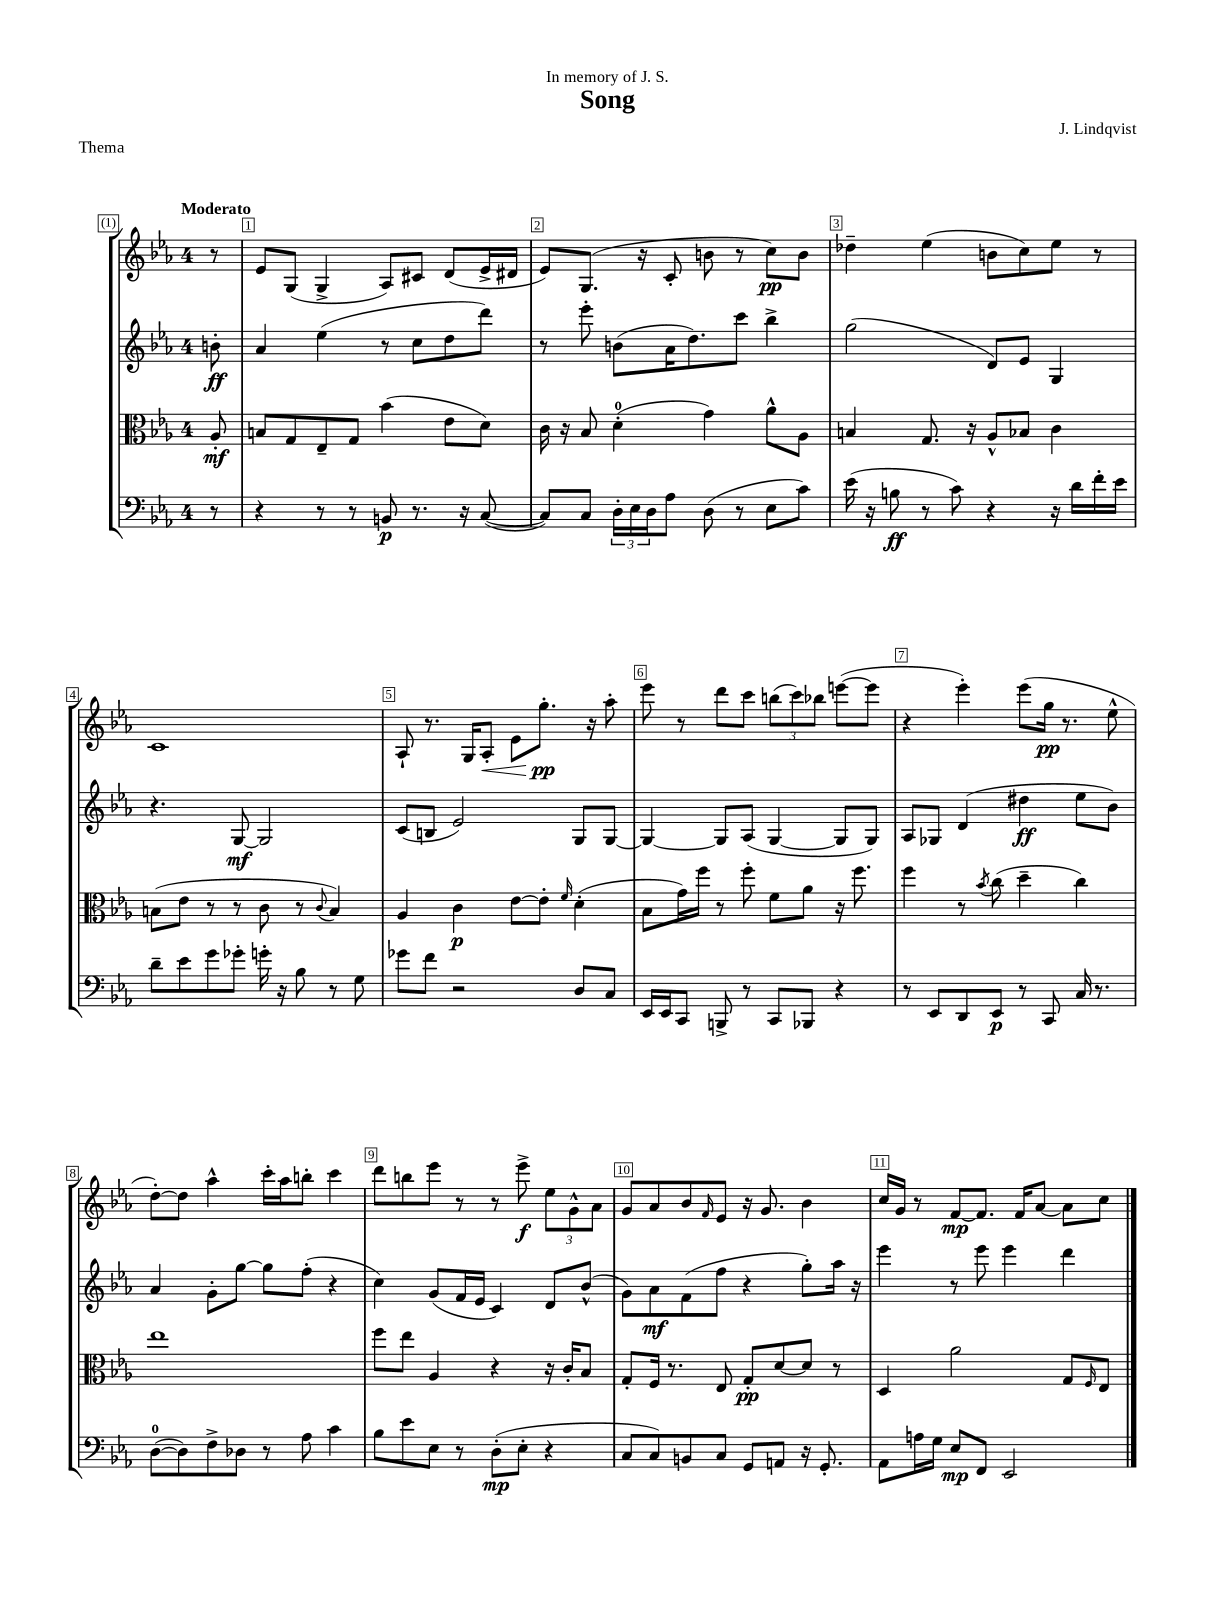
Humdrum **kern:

**kern	**kern	**kern	**kern
*staff4	*staff3	*staff2	*staff1
*clefF4	*clefC3	*clefG2	*clefG2
*k[b-e-a-]	*k[b-e-a-]	*k[b-e-a-]	*k[b-e-a-]
*M4/4	*M4/4	*M4/4	*M4/4
8r	8A-'/	8b'\	8r
=	=	=	=
4r	8B/L	4a-/	8e-/L
.	8G/	.	(8G/J
8r	8E-~/	(4ee-\	4G^/
8r	8G/J	.	.
8BB/	(4b-\	8r	8A-/L)
8.r	.	8cc\L	8c#/J
.	8e-\L	8dd\	(8d/L
16r	.	.	.
([8C/	8d\J)	8ddd\J)	16e-^/L
.	.	.	16d#/JJ
=	=	=	=
8C/]L)	16c\	8r	8e-/L)
.	16r	.	.
8C/J	8B-/	8eee-'\	(8.G/J
24D'\LL	(4d'\	(8b\L	.
24E-\	.	.	.
.	.	.	16r
24D\J	.	.	.
8A-\J	.	16a-\K	8c'/
.	.	8.dd\)	.
(8D\	4g\)	.	8b\
8r	.	8ccc\J	8r
8E-\L	8a-^^\L	4bb-^\	8cc\L)
8c\J)	8A-\J	.	8b\J
=	=	=	=
(16e-\	4B/	(2gg\	4dd-~\
16r	.	.	.
8B\	.	.	.
8r	8.G/	.	(4ee-\
8c\)	.	.	.
.	16r	.	.
4r	8A-^^/L	8d/L)	8b\L
.	8B-/J	8e-/J	8cc\)
16r	4c\	4G/	8ee-\J
16d\LL	.	.	.
16f'\	.	.	8r
16e-\JJ	.	.	.
=	=	=	=
8d~\L	(8B\L	4.r	1c
8e-\	8e-\J	.	.
8g\	8r	.	.
8g-'\J	8r	[8G/	.
16g'\	8c\	2G/]	.
16r	.	.	.
8B-\	8r	.	.
.	8qqc/	.	.
8r	4B/)	.	.
8G\	.	.	.
=	=	=	=
8g-\L	4A-/	(8c/L	8A-`/
8f\J	.	8B/J	8.r
2r	4c\	2e-/)	.
.	.	.	16G/LK
.	.	.	8A-'/J
.	[8e-\L	.	8e-\L
.	8e-'\]J	.	8.gg'\J
.	16qqf/	.	.
8D/L	(4d'\	8G/L	.
.	.	.	16r
8C/J	.	[8G/J	8aa-'\
=	=	=	=
16EE-/LL	8B-\L	4G/_	8eee-\
16EE-/J	.	.	.
8CC/J	16g\L)	.	8r
.	16ff\JJ	.	.
8BBB^/	8r	8G/]L	8ddd\L
8r	8ff'\	(8A-/J	8ccc\J
8CC/L	8f\L	[4G/	(12bb\L
.	.	.	12ccc\)
8BBB-/J	8a-\J	.	.
.	.	.	12bb-\J
4r	16r	8G/]L	([8eee\L
.	8.ff\	.	.
.	.	8G/J)	8eee\]J
=	=	=	=
8r	4ff\	8A-/L	4r
8EE-/L	.	8G-/J	.
8DD/	8r	(4d/	4eee-'\)
.	8qb-/	.	.
8EE-/J	(8cc\	.	.
8r	4dd~\	4dd#\	(8eee-\L
8CC/	.	.	16gg\Jk
.	.	.	8.r
16C/	4cc\)	8ee-\L	.
8.r	.	.	.
.	.	8b-\J)	8ee-^^\
=	=	=	=
([8D\L	1ee-	4a-/	[8dd'\L)
8D\])	.	.	8dd\]J
8F^\	.	8g'\L	4aa-^^\
8D-\J	.	[8gg\J	.
8r	.	8gg\]L	16ccc'\LL
.	.	.	16aa-\J
8A-\	.	(8ff'\J	8bb'\J
4c\	.	4r	4ccc\
=	=	=	=
8B-\L	8ff\L	4cc\)	8ddd\L
8e-\	8ee-\J	.	8bb\
8E-\J	4A-/	(8g/L	8eee-\J
8r	.	16f/L	8r
.	.	16e-/JJ	.
(8D'\L	4r	4c/)	8r
8E-'\J	.	.	8eee-^\
4r	16r	8d/L	12ee-\L
.	16c'/LK	.	.
.	.	.	12g^^\
.	8B-/J	(8b-^^/J	.
.	.	.	12a-\J
=	=	=	=
8C/L	8G'/L	8g\L)	8g/L
8C/)	16F/Jk	8a-\	8a-/
.	8.r	.	.
8BB/	.	(8f\	8b-/
.	.	.	16qqf/
8C/J	8E-/	8ff\J	8e-/J
8GG/L	8G'/L	4r	16r
.	.	.	8.g/
8AA/J	[8d/	.	.
16r	8d/]J	8gg'\L)	4b-\
8.GG'/	.	.	.
.	8r	16aa-\Jk	.
.	.	16r	.
=	=	=	=
8AA-\L	4D/	4eee-\	16cc/LL
.	.	.	16g/JJ
16A\L	.	.	8r
16G\JJ	.	.	.
8E-/L	2a-\	8r	[8f/L
8FF/J	.	8eee-\	8.f/]J
2EE-/	.	4eee-\	.
.	.	.	16f/LK
.	.	.	[8a-/J
.	8G/L	4ddd\	8a-\]L
.	16qqF/	.	.
.	8E-/J	.	8cc\J
==	==	==	==
*-	*-	*-	*-
